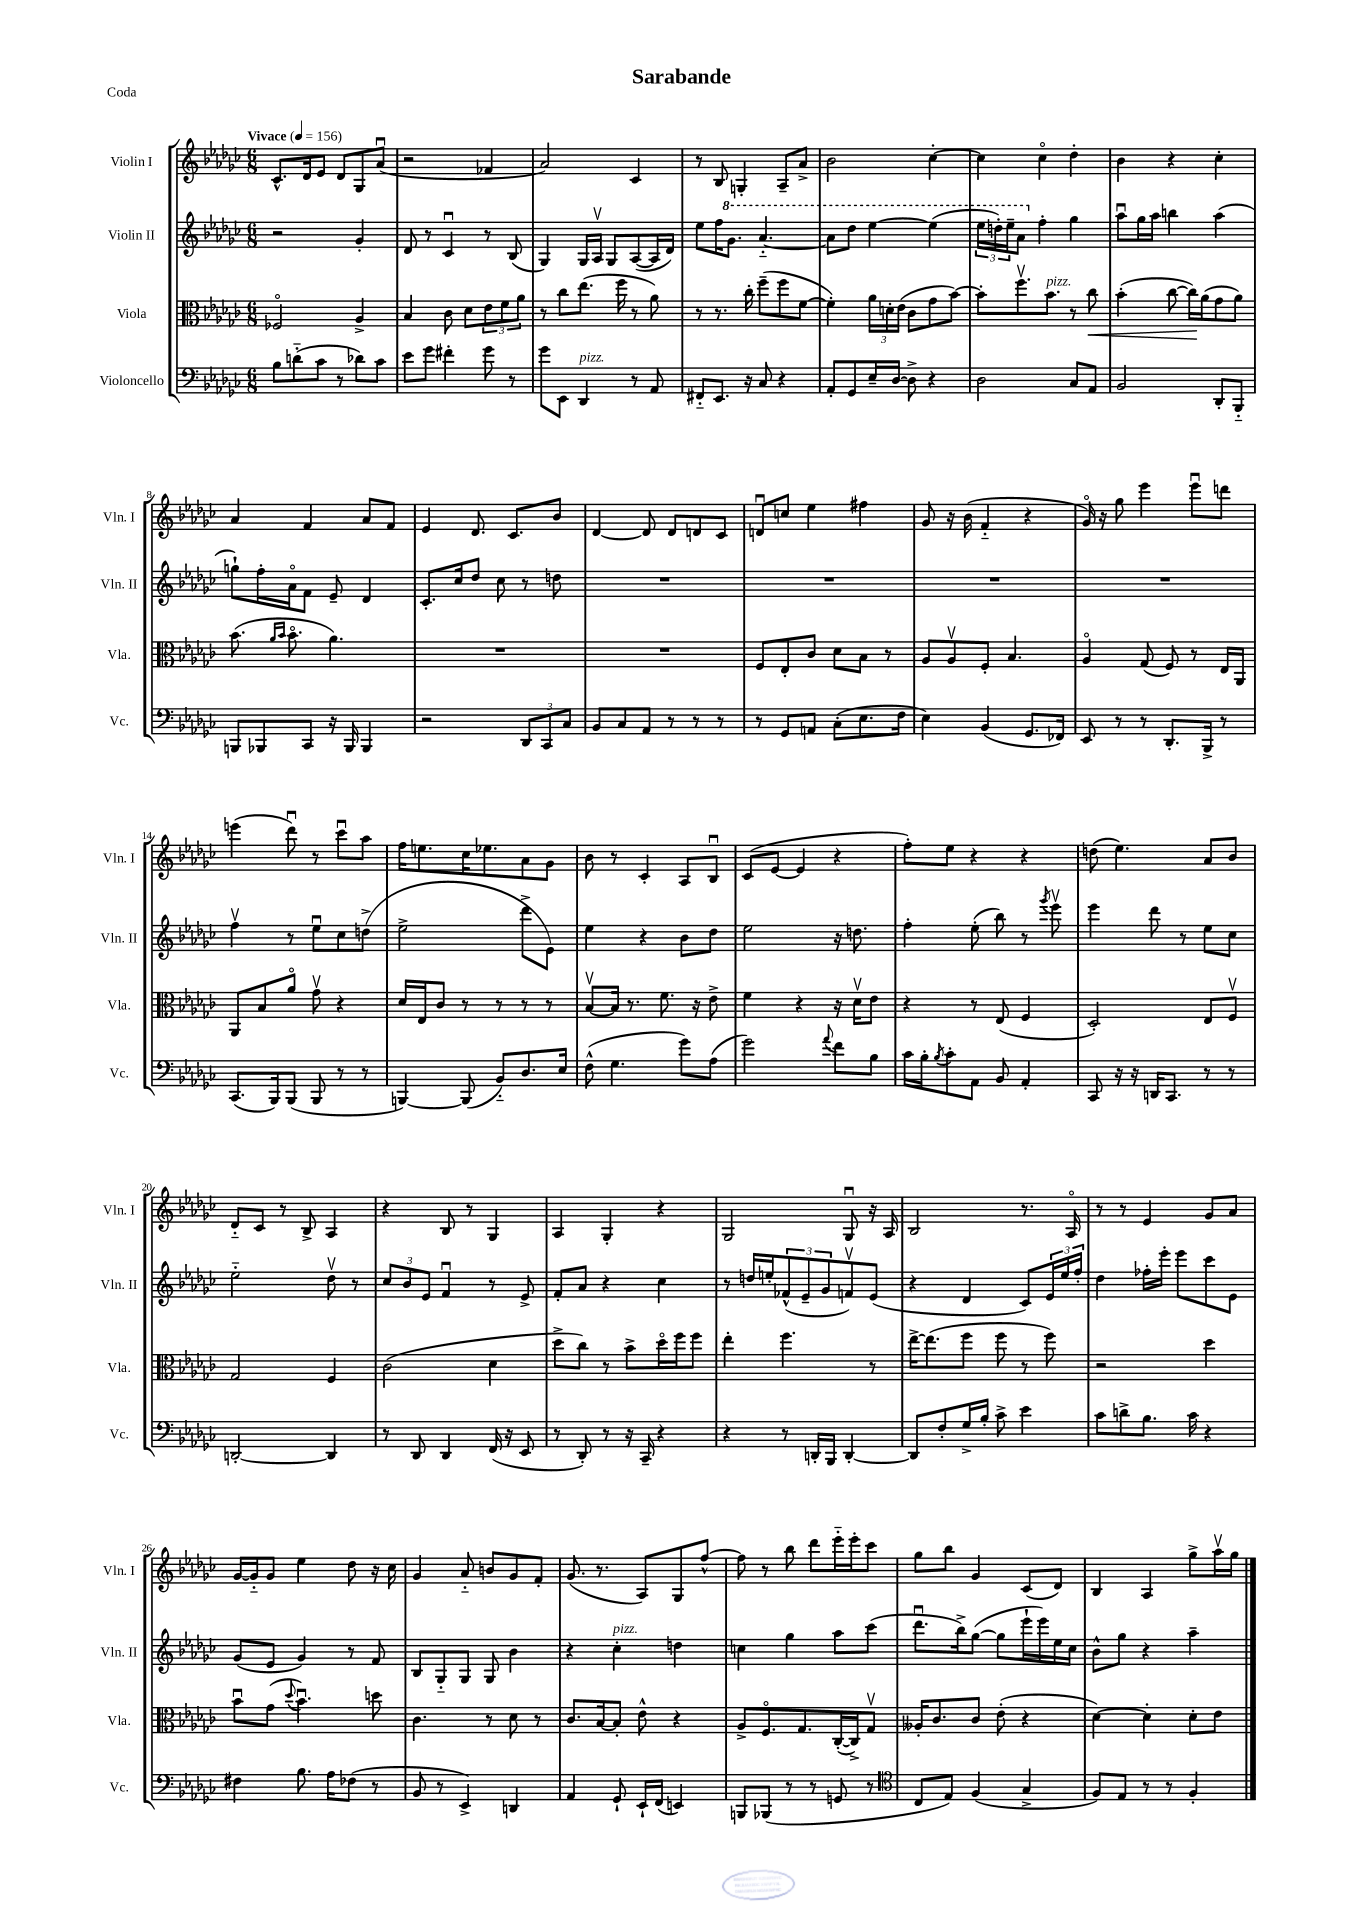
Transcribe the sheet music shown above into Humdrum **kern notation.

**kern	**kern	**kern	**kern
*staff4	*staff3	*staff2	*staff1
*clefF4	*clefC3	*clefG2	*clefG2
*k[b-e-a-d-g-c-]	*k[b-e-a-d-g-c-]	*k[b-e-a-d-g-c-]	*k[b-e-a-d-g-c-]
*M6/8	*M6/8	*M6/8	*M6/8
*MM156	*MM156	*MM156	*MM156
8B-	2F-o	2r	8.c-^^
(8d'~	.	.	.
.	.	.	16d-
8c-	.	.	8e-
8r	.	.	8d-
8d-)	4A-^	4g-'	8G-
8c-	.	.	(8a-u
=	=	=	=
8e-	4B-	8d-	2r
8g-	.	8r	.
4f#'	8c-	4c-u	.
.	8d-	.	.
8g-	12e-	8r	4f-
.	12f	.	.
8r	.	(8B-	.
.	12a-	.	.
=	=	=	=
8g-	8r	4G-)	2a-)
8EE-	8cc-	.	.
4DD-	(8.ee-	16G-	.
.	.	16A-v	.
.	.	8G-	.
.	16ff	.	.
8r	8r	([8A-	4c-
8AA-	8a-)	16A-]	.
.	.	16d-)	.
=	=	=	=
8FF#'~	8r	8ee-	8r
8.EE-	8.r	16ff	8B-
.	.	8.gg-	.
.	.	.	4G'
16r	16cc-'	.	.
8C-	(8ff~	[4.aa-'~	.
4r	8ff	.	8A-~
.	[8f	.	8a-^
=	=	=	=
8AA-'	4f'])	8aa-]	2b-
8GG-	.	8ddd-	.
16E-~	24a-	[4eee-	.
.	24d'	.	.
[16D-	.	.	.
.	(24e-	.	.
8D-^]	8c-	.	.
4r	8g-	(4eee-]	[4cc-'
.	[8b-)	.	.
=	=	=	=
2D-	8b-']	24eee-	4cc-]
.	.	24ddd')	.
.	.	24eee-~	.
.	8.ffv	8aa-	.
.	.	4ff'	4cc-o
.	8.b-	.	.
8C-	8r	4gg-	4dd-'
8AA-	8cc-	.	.
=	=	=	=
2BB-	(4b-'	8aa-u	4b-
.	.	16gg-	.
.	.	16aa-	.
.	[8cc-	4bb	4r
.	16cc-])	.	.
.	(16a-	.	.
8DD-'	8g-	(4aa-	4cc-'
8BBB-'~	8a-)	.	.
=	=	=	=
8BBB	(8.b-	8gg`)	4a-
8BBB-	.	16ff'	.
.	16qqa-	.	.
.	16qqb-	.	.
.	8.b-o	16a-o	.
8CC-	.	8f	4f
16r	4.a-)	8e-~	.
16BBB-	.	.	.
4BBB-	.	4d-	8a-
.	.	.	8f
=	=	=	=
2r	2.r	8.c-'	4e-
.	.	16cc-	.
.	.	8dd-	8.d-
.	.	8cc-	.
.	.	.	8.c-
12DD-	.	8r	.
12CC-	.	.	.
.	.	8dd	8b-
12C-	.	.	.
=	=	=	=
8BB-	2.r	2.r	[4d-
8C-	.	.	.
8AA-	.	.	8d-]
8r	.	.	8d-
8r	.	.	8d
8r	.	.	8c-
=	=	=	=
8r	8F	2.r	8du
8GG-	8E-'	.	8cc
8AA	8c-	.	4ee-
(8C-'	8d-	.	.
8.E-	8B-	.	4ff#
.	8r	.	.
16F	.	.	.
=	=	=	=
4E-)	8A-	2.r	8g-
.	8A-v	.	16r
.	.	.	(16b-
(4BB-	8F'	.	4f'~
.	4.B-	.	.
8.GG-	.	.	4r
16FF-)	.	.	.
=	=	=	=
8EE-	4A-o	2.r	16g-o)
.	.	.	16r
8r	.	.	8gg-
8r	(8G-	.	4eee-
8.DD-'	8F)	.	.
.	8r	.	8eee-u
16BBB-^	.	.	.
8r	16E-	.	8ddd
.	16AA-	.	.
=	=	=	=
(8.CC-	8AA-	4ffv	(4eee
.	8B-	.	.
16BBB-)	.	.	.
(8BBB-	8a-o	8r	8ddd-u)
8BBB-	8g-v	8ee-u	8r
8r	4r	8cc-	8ccc-u
8r	.	(8dd^	8aa-
=	=	=	=
[4BBB)	16d-	2ee-^	16ff
.	16E-	.	8.ee
.	8c-	.	.
(8BBB]	8r	.	16cc-
.	.	.	8.ee-
8BB-'~)	8r	.	.
8.D-	8r	8ddd-^	8a-
.	8r	8e-)	8g-
16E-	.	.	.
=	=	=	=
(8F^^	[8B-v	4ee-	8b-
4.G-	16B-]	.	8r
.	8.r	.	.
.	.	4r	4c-'
.	8.f	.	.
8g-)	.	8b-	8A-
.	16r	.	.
(8A-	8e-^	8dd-	8B-u
=	=	=	=
2g-)	4f	2ee-	(8c-
.	.	.	[8e-
.	4r	.	4e-]
8qqa-	.	.	.
8f	16r	16r	4r
.	16d-v	8.dd	.
8B-	8e-	.	.
=	=	=	=
16c-	4r	4ff'	8ff')
16B-'	.	.	.
8qB-	.	.	.
8c-'	.	.	8ee-
8AA-	8r	(8ee-'	4r
8BB-	(8E-	8bb-)	.
4AA-'	4F	8r	4r
.	.	8qggg-	.
.	.	8eee-v	.
=	=	=	=
8CC-	2D-')	4eee-	(8dd
16r	.	.	4.ee-)
16r	.	.	.
16DD	.	8ddd-	.
8.CC-	.	.	.
.	.	8r	.
8r	8E-	8ee-	8a-
8r	8Fv	8cc-	8b-
=	=	=	=
[2DD'	2G-	2ee-'~	8d-'~
.	.	.	8c-
.	.	.	8r
.	.	.	8B-^
4DD]	4F	8dd-v	4A-
.	.	8r	.
=	=	=	=
8r	(2c-	12cc-	4r
.	.	12b-	.
8DD-	.	.	.
.	.	12e-	.
4DD-	.	4fu	8B-
.	.	.	8r
(16FF	4d-	8r	4G-
16r	.	.	.
8EE-	.	8e-^	.
=	=	=	=
8r	8dd-^	8f'	4A-
8DD-')	8cc-)	8a-	.
8r	8r	4r	4G-'
16r	8b-^	.	.
16CC-~	.	.	.
4r	16dd-o	4cc-	4r
.	16ff	.	.
.	8ff	.	.
=	=	=	=
4r	4ee-'	8r	2G-
.	.	16dd	.
.	.	16ee'	.
8r	4.ff	(12f-^^	.
.	.	12e-~	.
16DD'	.	.	.
.	.	12g-	.
16BBB-	.	.	.
[4DD'	.	8fv)	8G-u
.	8r	(8e-	16r
.	.	.	16A-
=	=	=	=
8DD]	[16ee-^	4r	2B-
.	(8.ee-]	.	.
8F'	.	.	.
16G-^	8ff	4d-	.
16B-'	.	.	.
8c-^	8ff	.	.
4e-	8r	8c-)	8.r
.	8ff)	24e-	.
.	.	24ee-	.
.	.	.	16A-o
.	.	24ff'	.
=	=	=	=
8c-	2r	4dd-	8r
8d^	.	.	8r
8.B-	.	16ff-'	4e-
.	.	16eee-'	.
.	.	8eee-	.
16c-	.	.	.
4r	4dd-	8ccc-	8g-
.	.	8e-	8a-
=	=	=	=
4F#	8b-u	(8g-	[16g-
.	.	.	16g-'~]
.	(8g-	8e-	8g-
.	8qqdd-	.	.
8.B-	4.b-u)	4g-)	4ee-
16A-	.	.	.
(8F-	.	8r	8dd-
8r	8dd	8f	16r
.	.	.	16cc-
=	=	=	=
8BB-	4.c-	8B-	4g-
8r	.	8G-'~	.
4EE-^)	.	8G-	8a-'~
.	8r	8G-	8b
4DD	8d-	4b-	8g-
.	8r	.	8f'
=	=	=	=
4AA-	8.c-	4r	(8.g-
.	[16B-	.	8.r
8GG-`	8B-']	4cc-'	.
16EE-`	8e-^^	.	8A-)
(16FF	.	.	.
4EE)	4r	4dd	8G-
.	.	.	[8ff^^
=	=	=	=
8BBB	8A-^	4cc	8ff]
(8BBB-	8.Fo	.	8r
8r	.	4gg-	8bb-
.	8.G-	.	.
8r	.	.	8ddd-
8GG	([16C-'	8aa-	16eee-'~
.	16C-^])	.	16eee-'
8r	8G-v	(8ccc-	8ccc-
=	=	=	=
*clefC4	*	*	*
8C-	16A--'	8.ddd-u	8gg-
.	8.c-	.	.
8E-)	.	.	8bb-
.	.	16bb-^)	.
(4F	8c-	([8gg-	4g-
.	(8e-'	8gg-]	.
4G-^	4r	16eee-`	(8c-
.	.	16eee-)	.
.	.	16ee-	8d-)
.	.	16cc-	.
=	=	=	=
8F)	[4d-)	8b-^^	4B-
8E-	.	8gg-	.
8r	4d-']	4r	4A-
8r	.	.	.
4F'	8d-'	4aa-~	8gg-^
.	8e-	.	16aa-v
.	.	.	16gg-
==	==	==	==
*-	*-	*-	*-
